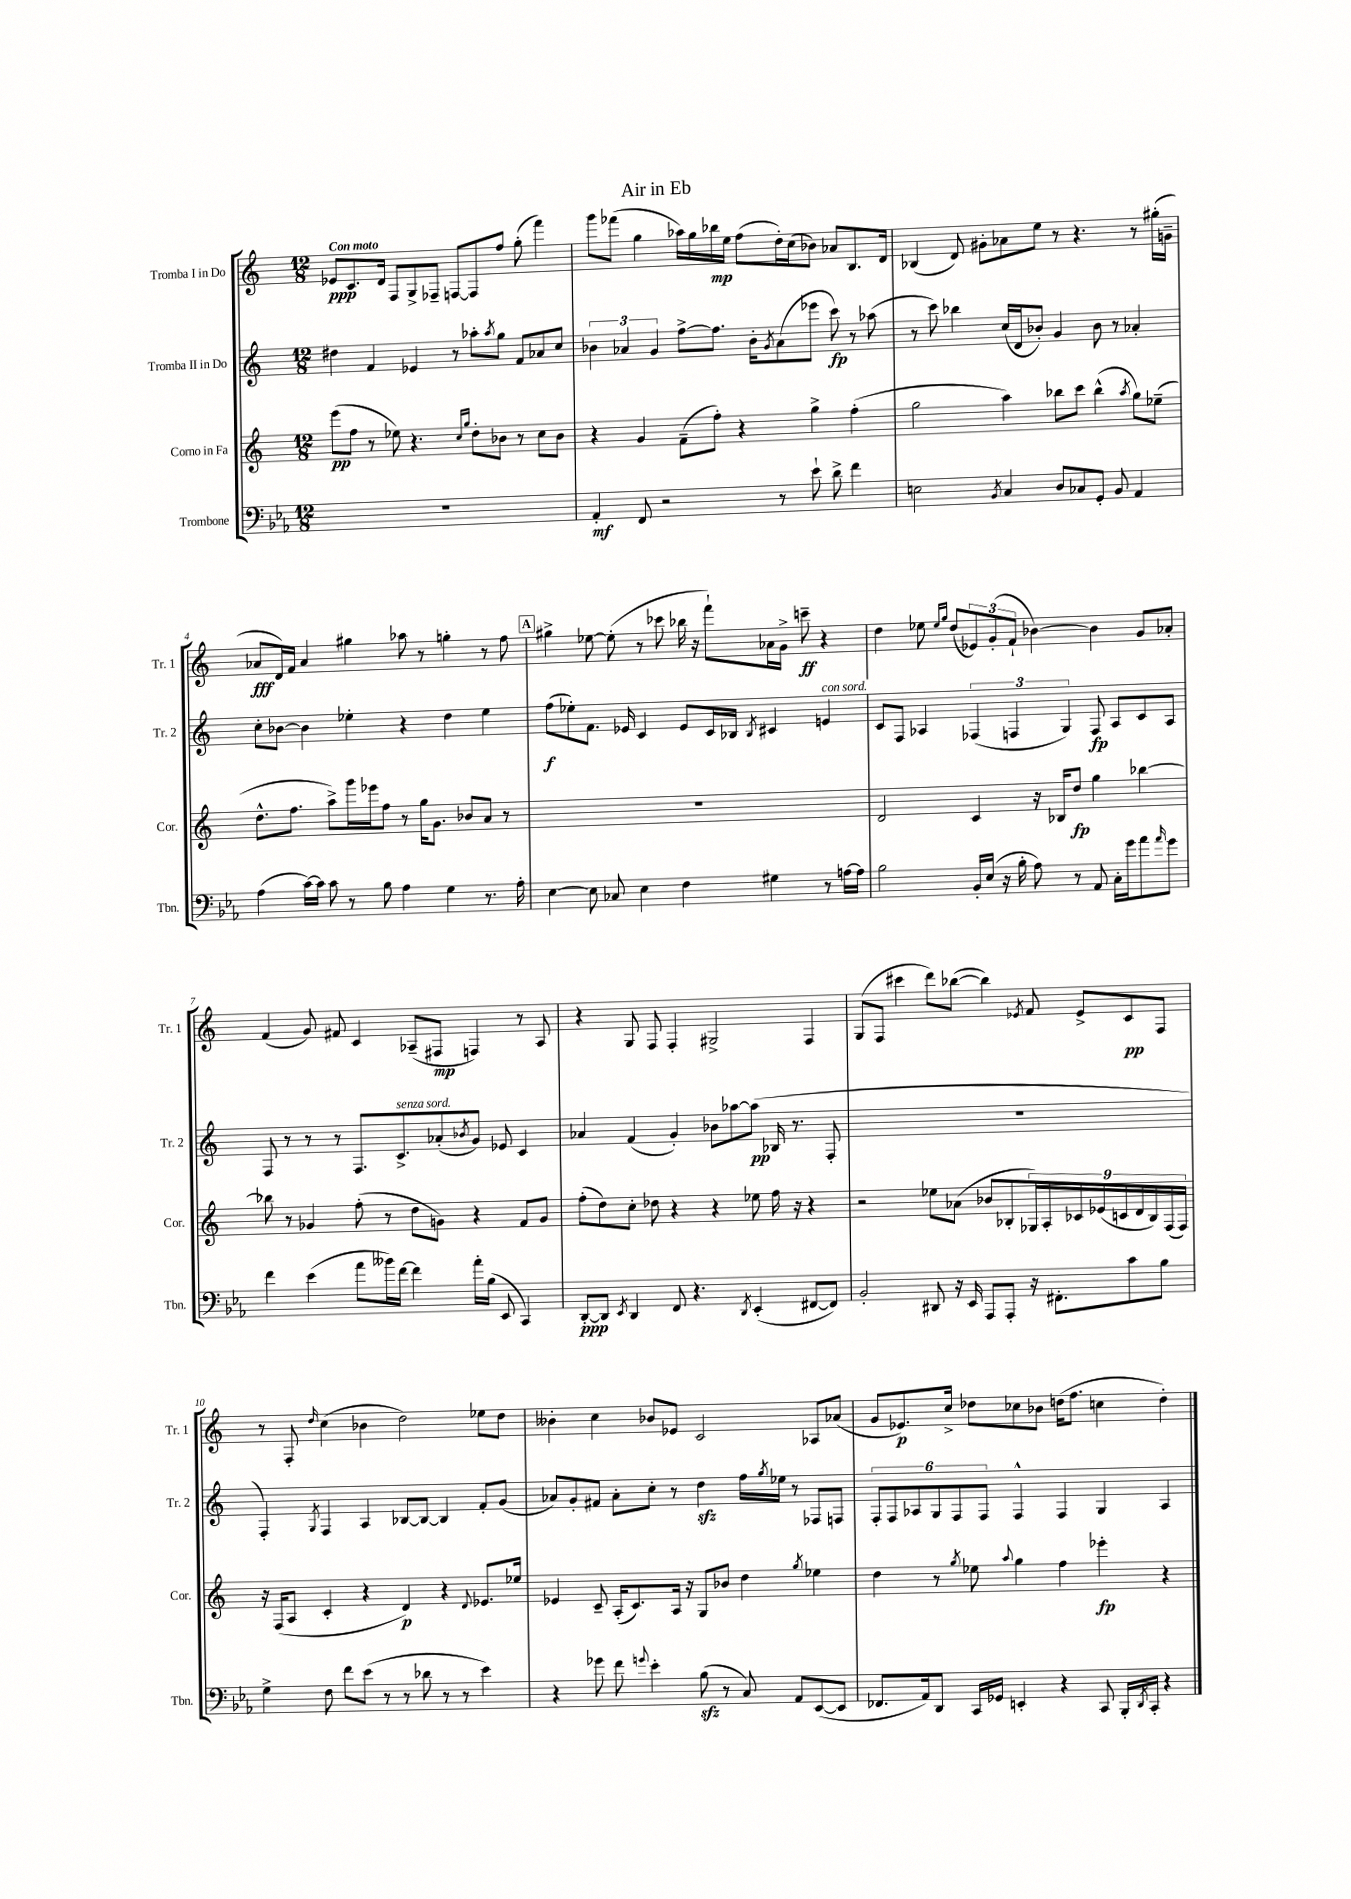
\header { title = "Air in Eb" }
<<
\new StaffGroup <<
\new Staff = "s0" \with { instrumentName = "Tromba I in Do" shortInstrumentName = "Tr. 1" } {
    \clef treble \key c \major \numericTimeSignature \time 12/8 \tempo "Con moto"
    ees'8\ppp c'8. d'16 f8 g8-> fes8-- f8~ f8 f''8 g''8-.( f'''4) |
    g'''8 fes'''8( g''4 aes''16) g''16 bes''16\mp e''16 f''8( d''16-.) c''16( bes'8) aes'8 b8. d'16 |
    bes4( d'8) gis'8-. aes'8 e''8 r8 r4. r8 gis''16-.( g'16-- |
    aes'8\fff d'16) f'16 aes'4 gis''4 aes''8 r8 g''4-. r8 f''8 |
    \mark \markup { \box "A" } gis''4-> ees''8~ ees''8-.( r8 ces'''8 bes''16 r16 f'''8-!) aes'16 g'16-> c'''8--\ff r4 |
    d''4 ees''8 \grace { ees''16 g''16 } d''8( \tuplet 3/2 { ees'8) g'8-.( f'8-! } bes'4~) bes'4 g'8 aes'8-. |
    f'4( g'8) fis'8 c'4 aes8--( fis8\mp f4) r8 aes8 |
    r4 g8 f8 f4-. gis2-> f4 |
    g8( f8 cis'''4 d'''8) bes''8~( bes''4) \acciaccatura { ees'8 } f'8 ees'8-> c'8\pp f8 |
    r8 f8-. \grace { d''16 } c''4( bes'4 d''2) ees''8 d''8 |
    beses'4-. c''4 bes'8 ees'8 c'2 aes8 aes'8( |
    g'8 ees'8.\p) c''16-> des''8 ces''8 bes'8 d''16( f''8. c''4 d''4-.) \bar "|." |
}
\new Staff = "s1" \with { instrumentName = "Tromba II in Do" shortInstrumentName = "Tr. 2" } {
    \clef treble \key c \major \numericTimeSignature \time 12/8
    dis''4 f'4 ees'4 r8 aes''8-. \acciaccatura { aes''8 } g''8 f'8 aes'8 c''8 |
    \tuplet 3/2 { bes'4 aes'4 g'4 } f''8~-> f''8. bes'16-. \acciaccatura { g'8 } aes'8( ees'''8 c'''8\fp) r8 aes''8( |
    r8 c'''8) bes''4 c''16( d'16 bes'8-.) g'4 bes'8 r8 aes'4-. |
    c''8-. bes'8~ bes'4 ees''4-. r4 d''4 ees''4 |
    \mark \markup { \box "A" } f''8\f( ees''8-.) f'8. ees'16 c'4 ees'8 c'16 bes16 \acciaccatura { bes8 } cis'4 e'4^\markup { \italic "con sord." } |
    c'8 f8 aes4 \tuplet 3/2 { fes4( f4 g4) } f8\fp aes8 c'8 aes8 |
    f8 r8 r8 r8 f8. c'8.->^\markup { \italic "senza sord." } aes'8-.( \acciaccatura { bes'8 } g'8) ees'8 c'4 |
    aes'4 f'4( g'4-.) bes'8 aes''8~ aes''8\pp( bes16 r8. f8-. |
    R1. |
    f4-.) \acciaccatura { g8 } f4 a4 bes8~ bes8~ bes4 f'8-. g'8( |
    aes'8) g'8-. fis'8 aes'8-. c''8-. r8 d''4\sfz f''16 \acciaccatura { g''8 } ees''16 r8 fes8 f8 |
    \tuplet 6/4 { f8-. f8 aes8 g8 f8 f8 } f4-^ f4 g4 aes4 \bar "|." |
}
\new Staff = "s2" \with { instrumentName = "Corno in Fa" shortInstrumentName = "Cor." } {
    \clef treble \key c \major \numericTimeSignature \time 12/8
    e'''8\pp( f''8 r8 ees''8) r4. \grace { c''16 g''16 } d''8-. bes'8 r8 c''8 bes'8 |
    r4 g'4 f'8--( f''8-.) r4 g''4-> f''4-.( |
    g''2 a''4) bes''8 c'''8 bes''4-^( \acciaccatura { a''8 } g''8) ees''8--( |
    d''8.-^ f''8. a''8->) g'''16 ees'''16 f''8 r8 g''16 g'8. bes'8 a'8 r8 |
    \mark \markup { \box "A" } R1. |
    d'2 c'4 r16 bes16 d''8\fp g''4 bes''4~ |
    bes''8 r8 ges'4 f''8-.( r8 d''8 g'8) r4 f'8 g'8 |
    f''8-.( d''8) c''8-. des''8 r4 r4 ees''8 f''16 r16 r4 |
    r2 ees''8 aes'8( bes'8 bes8-. \tuplet 9/8 { ges16) a16-. ces'16 ees'16( c'16 d'16 bes16) f16( f16) } |
    r16 f16( a8 c'4-. r4 d'4\p) r4 \appoggiatura { d'8 } ees'8. ees''16 |
    ees'4 c'8-- a16-.( c'8.) a16 r16 g8 bes'8 d''4 \acciaccatura { g''8 } ees''4 |
    d''4 r8 \acciaccatura { g''8 } ees''8 \appoggiatura { a''8 } g''4 f''4 ees'''4-.\fp r4 \bar "|." |
}
\new Staff = "s3" \with { instrumentName = "Trombone" shortInstrumentName = "Tbn." } {
    \clef bass \key ees \major \numericTimeSignature \time 12/8
    R1. |
    aes,4-.\mf f,8 r2 r8 ees'8-! d'8-> f'4 |
    e2 \acciaccatura { bes,8 } c4 d8 ces8 g,8-. bes,8 aes,4 |
    aes4( c'16~) c'16 c'8 r8 bes8 aes4 g4 r8. aes16-. |
    \mark \markup { \box "A" } ees4~ ees8 ces8 ees4 f4 gis4 r8 a16~ a16 |
    bes2 bes,16-. ees16( r16 bes16-. aes8) r8 aes,8 c16-. g'16 aes'8 \grace { aes'16 } g'8 |
    f'4 ees'4( aes'8 beses'16) f'16~ f'4 aes'16-. bes16( ees,8 c,4) |
    d,8~-.\ppp d,8 \acciaccatura { ees,8 } d,4 f,8 r4. \acciaccatura { d,8 } ees,4-.( fis,8~ fis,8) |
    bes,2-. dis,8 r16 ees,16 aes,,8 aes,,8-. r16 fis,8.-. c'8 bes8 |
    g4-> f8 f'8 ees'8( r8 r8 des'8 r8 r8 ees'4) |
    r4 ges'8 f'8 \appoggiatura { g'8 } ees'4-. bes8\sfz( r8 c8) aes,8 ees,8~( ees,8 |
    fes,8. aes,16) d,8 c,16 ges,16 e,4-. r4 c,8 bes,,16-. \acciaccatura { d,8 } c,16-. r4 \bar "|." |
}
>>
>>
